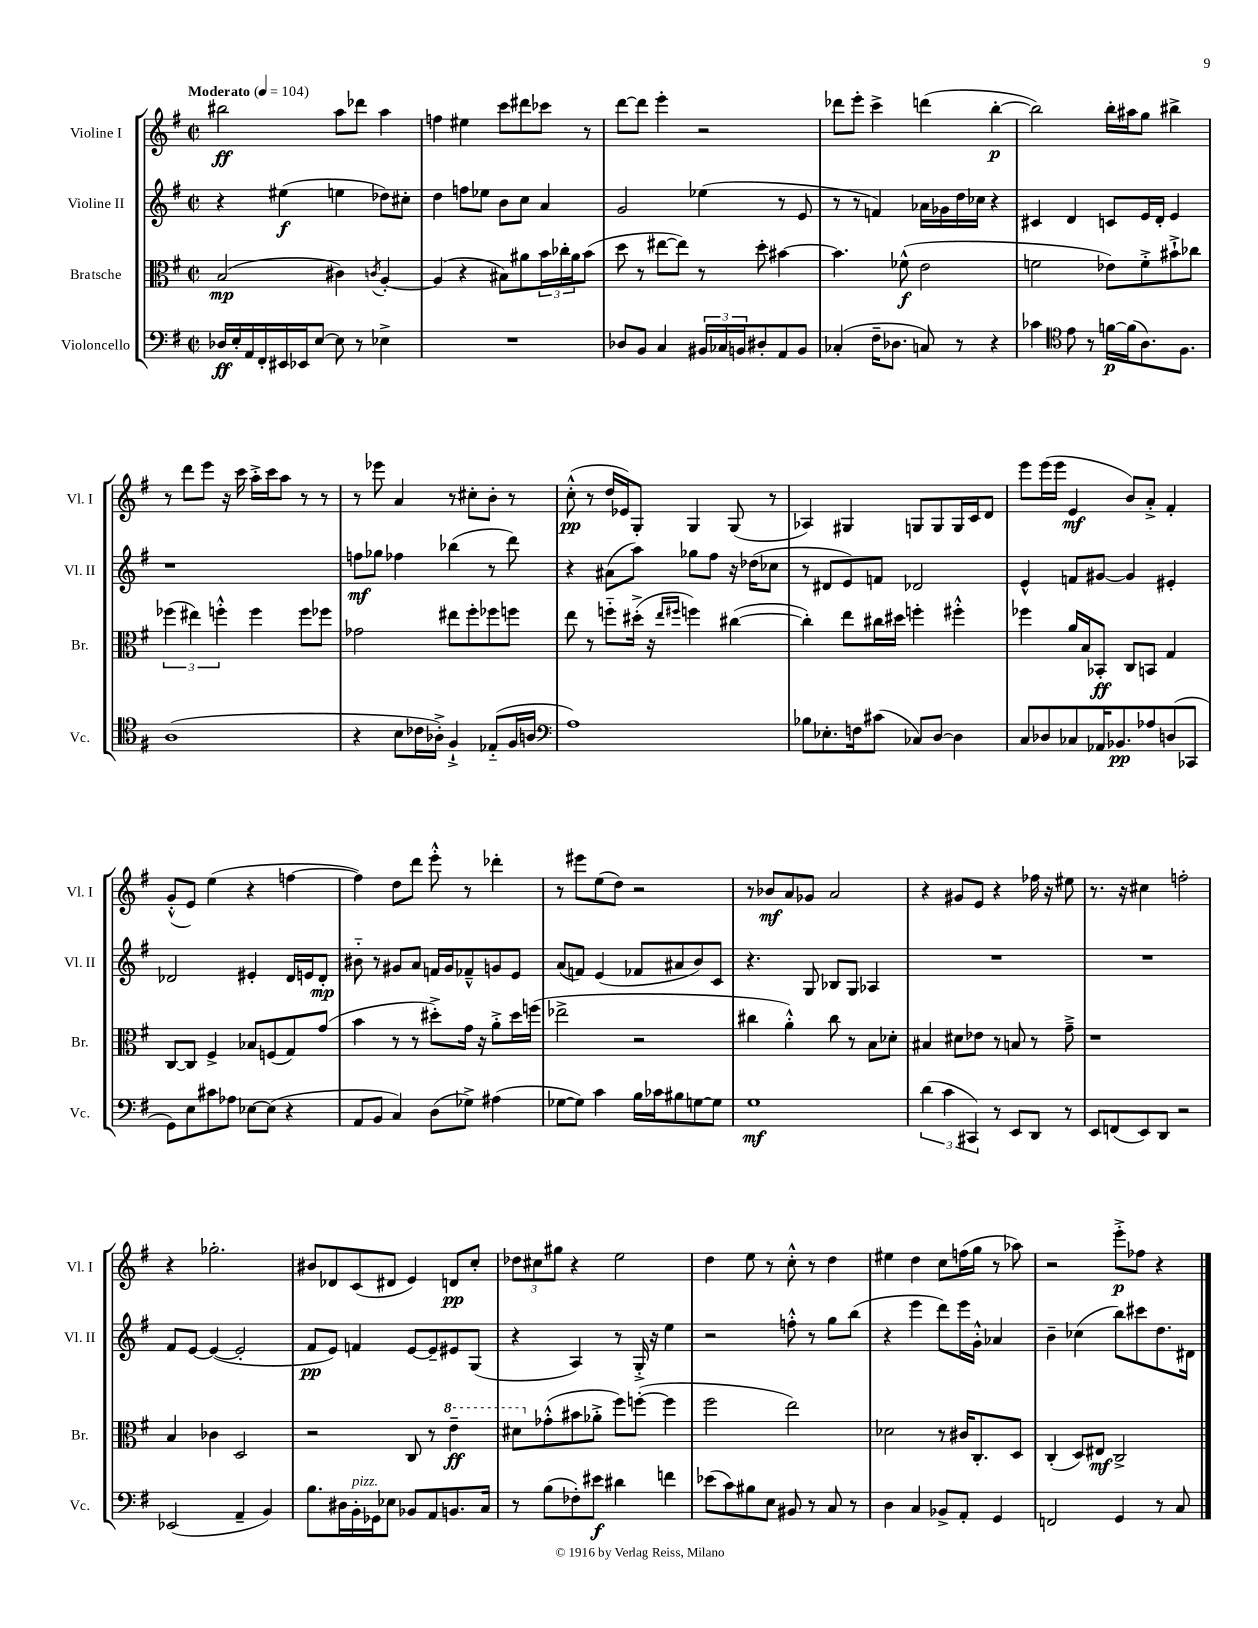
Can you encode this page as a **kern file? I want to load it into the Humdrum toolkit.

**kern	**kern	**kern	**kern
*staff4	*staff3	*staff2	*staff1
*clefF4	*clefC3	*clefG2	*clefG2
*k[f#]	*k[f#]	*k[f#]	*k[f#]
*M2/2	*M2/2	*M2/2	*M2/2
*met(c|)	*met(c|)	*met(c|)	*met(c|)
*MM104	*MM104	*MM104	*MM104
16D-	(2B	4r	2bb#
16E'	.	.	.
16AA	.	.	.
16FF#'	.	.	.
16EE#	.	(4ee#	.
16EE-	.	.	.
[8E	.	.	.
8E]	4c#)	4ee	8aa
8r	.	.	8ddd-
.	8qc	.	.
4E-^	[4A'	8dd-)	4aa
.	.	8cc#'	.
=	=	=	=
1r	(4A]	4dd	4ff
.	4r	8ff	4ee#
.	.	8ee-	.
.	8B#)	8b	8ccc
.	8a#	8cc	8ddd#
.	24b	4a	8ccc-
.	24cc-'	.	.
.	24a#	.	.
.	(8b	.	8r
=	=	=	=
8D-	8dd	2g	[8ddd
8BB	8r	.	8ddd]
4C	[8ee#	.	4eee'
.	8ee#])	.	.
24BB#	8r	(4ee-	2r
24C-	.	.	.
24BB	.	.	.
8D#'	8dd'	.	.
8AA	[4b#	8r	.
8BB	.	8e	.
=	=	=	=
(4C-'	4.b#]	8r	8ddd-
.	.	8r	8eee'
16F#~	.	4f)	4ccc^
8.D-	.	.	.
.	(8f-^^	.	.
8C)	2e	16a-	(4ddd
.	.	16g-	.
8r	.	16dd	.
.	.	16cc-	.
4r	.	4r	[4bb'
=	=	=	=
4c-	2f	4c#	2bb])
*clefC4	*	*	*
8e	.	4d	.
8r	.	.	.
[16f	8e-)	8c	16bb'
(16f]	.	.	16aa#
8.A)	8f'^	16e	8gg
.	.	16d'	.
.	8b#`^	4e	4bb#^
8.F#	.	.	.
.	8cc-	.	.
=	=	=	=
(1A	(6ff-	1r	8r
.	.	.	8ddd
.	6ee#)	.	.
.	.	.	8eee
.	6ff'^^	.	.
.	.	.	16r
.	.	.	16ccc
.	4ff	.	16aa'^
.	.	.	16ccc
.	.	.	8aa
.	8ff	.	8r
.	8ff-	.	8r
=	=	=	=
4r	2g-	8ff	8r
.	.	8gg-	8eee-
8B	.	4ff-	4a
16c-	.	.	.
16A-'^)	.	.	.
4F#`^	8ee#	(4bb-	8r
.	8ff#'	.	8cc#'
(8E-'~	8ff-	8r	8b'
16F#	8ff	8ddd)	8r
16A	.	.	.
=	=	=	=
*clefF4	*	*	*
1A)	8ee	4r	(8cc'^^
.	8r	.	8r
.	8ff'~	(8a#	16dd
.	.	.	16e-)
.	(16dd#'^	8aa)	8G'
.	16r	.	.
.	16qqee	.	.
.	16qqff#	.	.
.	4ff)	8gg-	4G
.	.	8ff#	.
.	([4cc#	16r	(8G
.	.	(16dd-	.
.	.	8cc-	8r
=	=	=	=
8B-	4cc#'])	8r	4A-)
8.E-'	.	8d#	.
.	8ee	8e)	4G#
16F	.	.	.
(8c#	16cc#	8f	.
.	16dd#	.	.
8C-)	4ff'	2d-	8G
[8D	.	.	8G
4D]	4ff#'^^	.	16G
.	.	.	16c
.	.	.	8d
=	=	=	=
8C	4ff-	4e^^	8eee
8D-	.	.	(16eee
.	.	.	16eee
8C-	16a	8f	4e
.	16B	.	.
16AA-	8BB-'	[8g#	.
8.BB-	.	.	.
.	8C	4g#]	8b)
8A-	8BB	.	8a'^
(8D	4G	4e#'	4f#'
8CC-	.	.	.
=	=	=	=
8GG)	[8C	2d-	(8g'^^
8E	8C]	.	8e)
8c#	4F#^	.	(4ee
8A-	.	.	.
[8E-	8B-	4e#'	4r
(8E-]	(8F	.	.
4r	8G)	16d-	[4ff
.	.	16e	.
.	(8g	8d-'	.
=	=	=	=
8AA	4b	8b#'~	4ff])
8BB	.	8r	.
4C)	8r	8g#	8dd
.	8r	8a	8ddd
(8D	8dd#'^)	16f	8eee'^^
.	.	16g#	.
8G-^)	16g	8f-~^^	8r
.	16r	.	.
(4A#	8a'^	8g	4ddd-'
.	16dd#	8e	.
.	(16ff	.	.
=	=	=	=
[8G-	2ee-^	(8a	8r
8G-])	.	8f)	8eee#
4c	.	(4e	(8ee
.	.	.	8dd)
16B	2r	8f-	2r
16c-	.	.	.
8B#	.	8a#	.
[8G	.	8b)	.
8G]	.	8c	.
=	=	=	=
1G	4cc#	4.r	8r
.	.	.	8b-
.	4a'^^)	.	8a
.	.	8G	8g-
.	8cc#	8B-	2a
.	8r	8G	.
.	8B	4A-	.
.	8d-'	.	.
=	=	=	=
(6d	4B#	1r	4r
6c	.	.	.
.	8d#	.	8g#
6CC#)	.	.	.
.	8e-	.	8e
8r	8r	.	4r
8EE	8B	.	.
8DD	8r	.	16ff-
.	.	.	16r
8r	8g~^	.	8ee#
=	=	=	=
8EE	1r	1r	8.r
(8FF	.	.	.
.	.	.	16r
8EE)	.	.	4cc#
8DD	.	.	.
2r	.	.	2ff'
=	=	=	=
(2EE-	4B	8f#	4r
.	.	[8e	.
.	4c-	(4e_	2.gg-'
4AA~	2D	2e']	.
4BB)	.	.	.
=	=	=	=
8.B	2r	8f#	8b#
.	.	8e)	8d-
16D#	.	.	.
16BB'	.	4f	(8c
16GG-	.	.	.
8E-	.	.	8d#
8BB-	8C	[8e	4e)
8AA	8r	8e~]	.
8.BB	4ee~	8e#	8d
.	.	(8G	8cc'
16C	.	.	.
=	=	=	=
8r	8dd#	4r	12dd-
.	.	.	12cc#
(8B	(8g-'^^	.	.
.	.	.	12gg#
8F-')	8b#	4A)	4r
8e#	8a-'^	.	.
4d#	8ff#)	8r	2ee
.	([8ff'	16G'^	.
.	.	16r	.
4f	4ff]	4ee	.
=	=	=	=
(8e-	2ff#	2r	4dd
8c)	.	.	.
8B#	.	.	8ee
8E	.	.	8r
8BB#	2ee)	8ff'^^	8cc'^^
8r	.	8r	8r
8C	.	8gg	4dd
8r	.	(8bb	.
=	=	=	=
4D	2d-	4r	4ee#
4C	.	4eee	4dd
8BB-^	8r	8ddd)	8cc
8AA'	16c#	16eee	(16ff
.	8.C'	16g'^^	16gg
4GG	.	4a-	8r
.	8D	.	8aa-)
=	=	=	=
2FF	(4C'	4b~	2r
.	8D)	(4cc-	.
.	8E#	.	.
4GG	2C^	8bb)	8eee'^
.	.	8ccc#	8ff-
8r	.	8.dd	4r
8C	.	.	.
.	.	16d#	.
==	==	==	==
*-	*-	*-	*-
